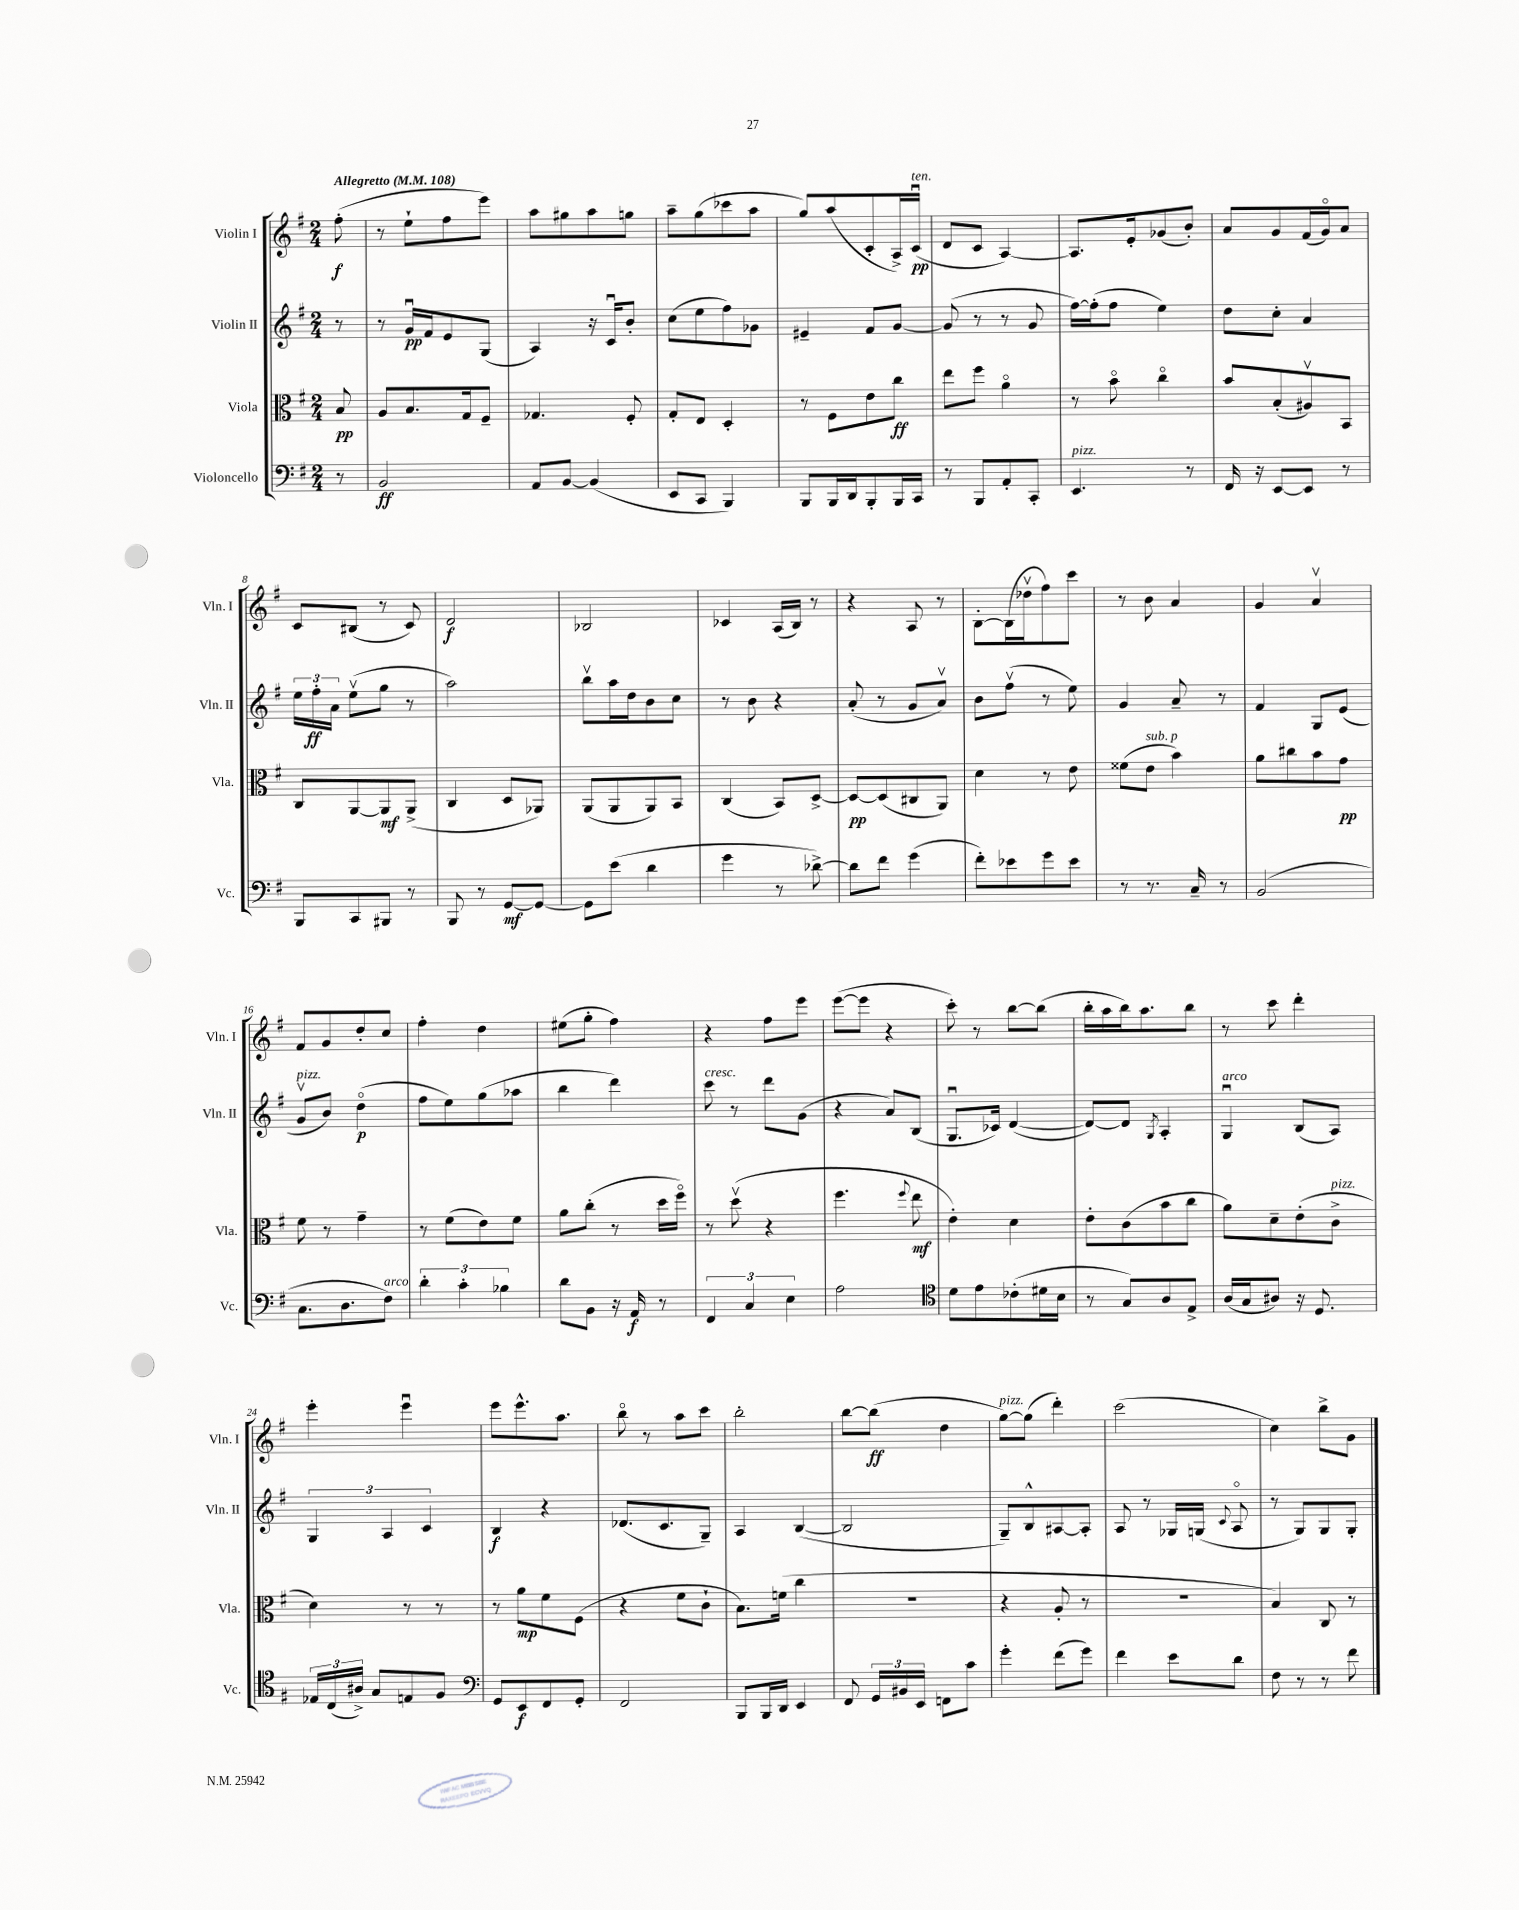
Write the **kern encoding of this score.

**kern	**kern	**kern	**kern
*staff4	*staff3	*staff2	*staff1
*clefF4	*clefC3	*clefG2	*clefG2
*k[f#]	*k[f#]	*k[f#]	*k[f#]
*M2/4	*M2/4	*M2/4	*M2/4
*MM108	*MM108	*MM108	*MM108
8r	8B	8r	(8ff#'
=	=	=	=
2BB	8A	8r	8r
.	8.B	16gu	8ee`
.	.	16f#	.
.	.	8e	8ff#
.	16G	.	.
.	8F#~	(8G	8eee)
=	=	=	=
8AA	4.G-	4A)	8aa
[8BB	.	.	8gg#
(4BB]	.	16r	8aa
.	.	16cu	.
.	8F#'	8b'	8gg
=	=	=	=
8EE	8G'	(8cc	8aa~
8CC	8E	8ee	(8gg
4BBB)	4D'	8ff#)	8ccc-
.	.	8g-	8aa
=	=	=	=
8BBB	8r	4e#~	8gg)
16BBB	8F#	.	(8aa
16DD	.	.	.
8BBB'	8e	8f#	8c'
16BBB	8cc	[8g	16A^)
16CC	.	.	(16cu
=	=	=	=
8r	8ee	(8g]	8d
8BBB	8ff#	8r	8c
8AA'	4ao	8r	[4A)
8CC'	.	8g	.
=	=	=	=
4.EE	8r	[16ff#)	8.A]
.	.	(16ff#']	.
.	8bo	8ff#	.
.	.	.	16e'
.	4cco	4ee)	(8g-
8r	.	.	8b')
=	=	=	=
16FF#	8b	8dd	8a
16r	.	.	.
[8EE	(8B'	8cc'	8g
8EE]	8A#v)	4a	(16f#
.	.	.	16go)
8r	8BB	.	8a
=	=	=	=
8BBB	8C	24ee	8c
.	.	24ff#'	.
.	.	24a	.
8CC	[8AA	(8eev	(8B#
8BBB#	8AA]	8gg	8r
8r	(8AA^	8r	8c)
=	=	=	=
8BBB	4C	2aa)	2d
8r	.	.	.
[8GG	8D	.	.
8GG_	8AA-)	.	.
=	=	=	=
8GG]	(8AA	8bbv	2B-
(8e	8AA	16aa	.
.	.	16dd	.
4d	8AA)	8b	.
.	8BB	8cc	.
=	=	=	=
4g	(4C	8r	4c-
.	.	8b	.
8r	8BB)	4r	(16A
.	.	.	16B)
[8d-^)	[8D^	.	8r
=	=	=	=
8d-]	8D_	(8a'	4r
8f#	(8D]	8r	.
(4g	8C#	8g	8A
.	8AA)	8av)	8r
=	=	=	=
8f#')	4d	8b	[8B'
8e-	.	(8ff#v	(16B]
.	.	.	16dd-v
8g	8r	8r	8ff#)
8e-	8e	8ee)	8ccc
=	=	=	=
8r	(8f##	4g	8r
8.r	8e	.	8b
.	4b)	8a~	4a
16C~	.	.	.
8r	.	8r	.
=	=	=	=
(2BB	8a	4f#	4g
.	8cc#	.	.
.	8b	8G	4av
.	8g	(8e	.
=	=	=	=
8.C	8f#	8gv	8f#
.	8r	8b)	8g
8.D	.	.	.
.	4g~	(4ddo	8dd'
8F#)	.	.	8cc
=	=	=	=
6d'	8r	8ff#	4ff#'
.	(8f#	8ee)	.
6c'	.	.	.
.	8e)	(8gg	4dd
6B-	.	.	.
.	8f#	8aa-	.
=	=	=	=
8d	8a	4bb	(8ee#
8BB	(8cc'	.	8gg'
16r	8r	4ddd)	4ff#)
16AA	.	.	.
8r	16dd	.	.
.	16ff#o)	.	.
=	=	=	=
6FF#	8r	8ccc	4r
.	(8ddv	8r	.
6C	.	.	.
.	4r	8ddd	8ff#
6E	.	.	.
.	.	(8g	8eee
=	=	=	=
2A	4.ff#	4r	([8eee
.	.	.	8eee]
.	.	8a)	4r
.	8qqff#	.	.
.	8ee	(8B	.
=	=	=	=
*clefC4	*	*	*
8d	4e')	8.Gu	8ccc')
8e	.	.	8r
.	.	16c-)	.
(8c-'	4d	([4d	[8bb
16d#	.	.	(8bb]
16B	.	.	.
=	=	=	=
8r	8e'	8d_)	16bb'
.	.	.	16aa
8G)	(8c	8d]	16bb)
.	.	.	8.aa
.	.	8qG	.
8A	8b	4A'	.
8E^	8cc	.	8bb
=	=	=	=
(16A	8a)	4Gu	8r
16G	.	.	.
8A#)	8d~	.	8ccc
16r	(8e'	(8B	4ddd'
8.D	.	.	.
.	8c^	8A)	.
=	=	=	=
24E-	4d)	6G	4eee'
(24C	.	.	.
24A#^)	.	.	.
8G	.	.	.
.	.	6A	.
8E	8r	.	4eeeu
.	.	6c	.
8F#	8r	.	.
=	=	=	=
*clefF4	*	*	*
8GG	8r	4B	8eee
8EE	8a	.	8.eee^^
8FF#	8f#	4r	.
.	.	.	8.aa
8GG'	(8F#	.	.
=	=	=	=
2FF#	4r	(8.d-	8bbo
.	.	.	8r
.	.	8.c	.
.	8f#	.	8aa
.	8c`	8G~)	8ccc
=	=	=	=
8BBB	8.B)	4A	2bb'
16BBB	.	.	.
16DD	(16f	.	.
4EE	4cc	([4B	.
=	=	=	=
8FF#	2r	2B]	[8bb
24GG	.	.	(8bb]
24BB#	.	.	.
24EE	.	.	.
8FF	.	.	4dd
8c	.	.	.
=	=	=	=
4g'	4r	8G~)	[8gg)
.	.	8B^^	(8gg]
(8f#	8A'	[8A#	4ddd')
8g)	8r	8A#']	.
=	=	=	=
4f#	2r	8A	(2ccc
.	.	8r	.
8e	.	16G-	.
.	.	(16G	.
.	.	8qqc	.
8d	.	8Ao	.
=	=	=	=
8F#	4B)	8r	4cc)
8r	.	8G)	.
8r	8C	8G	8bb^
8f#	8r	8G'	8g
==	==	==	==
*-	*-	*-	*-
